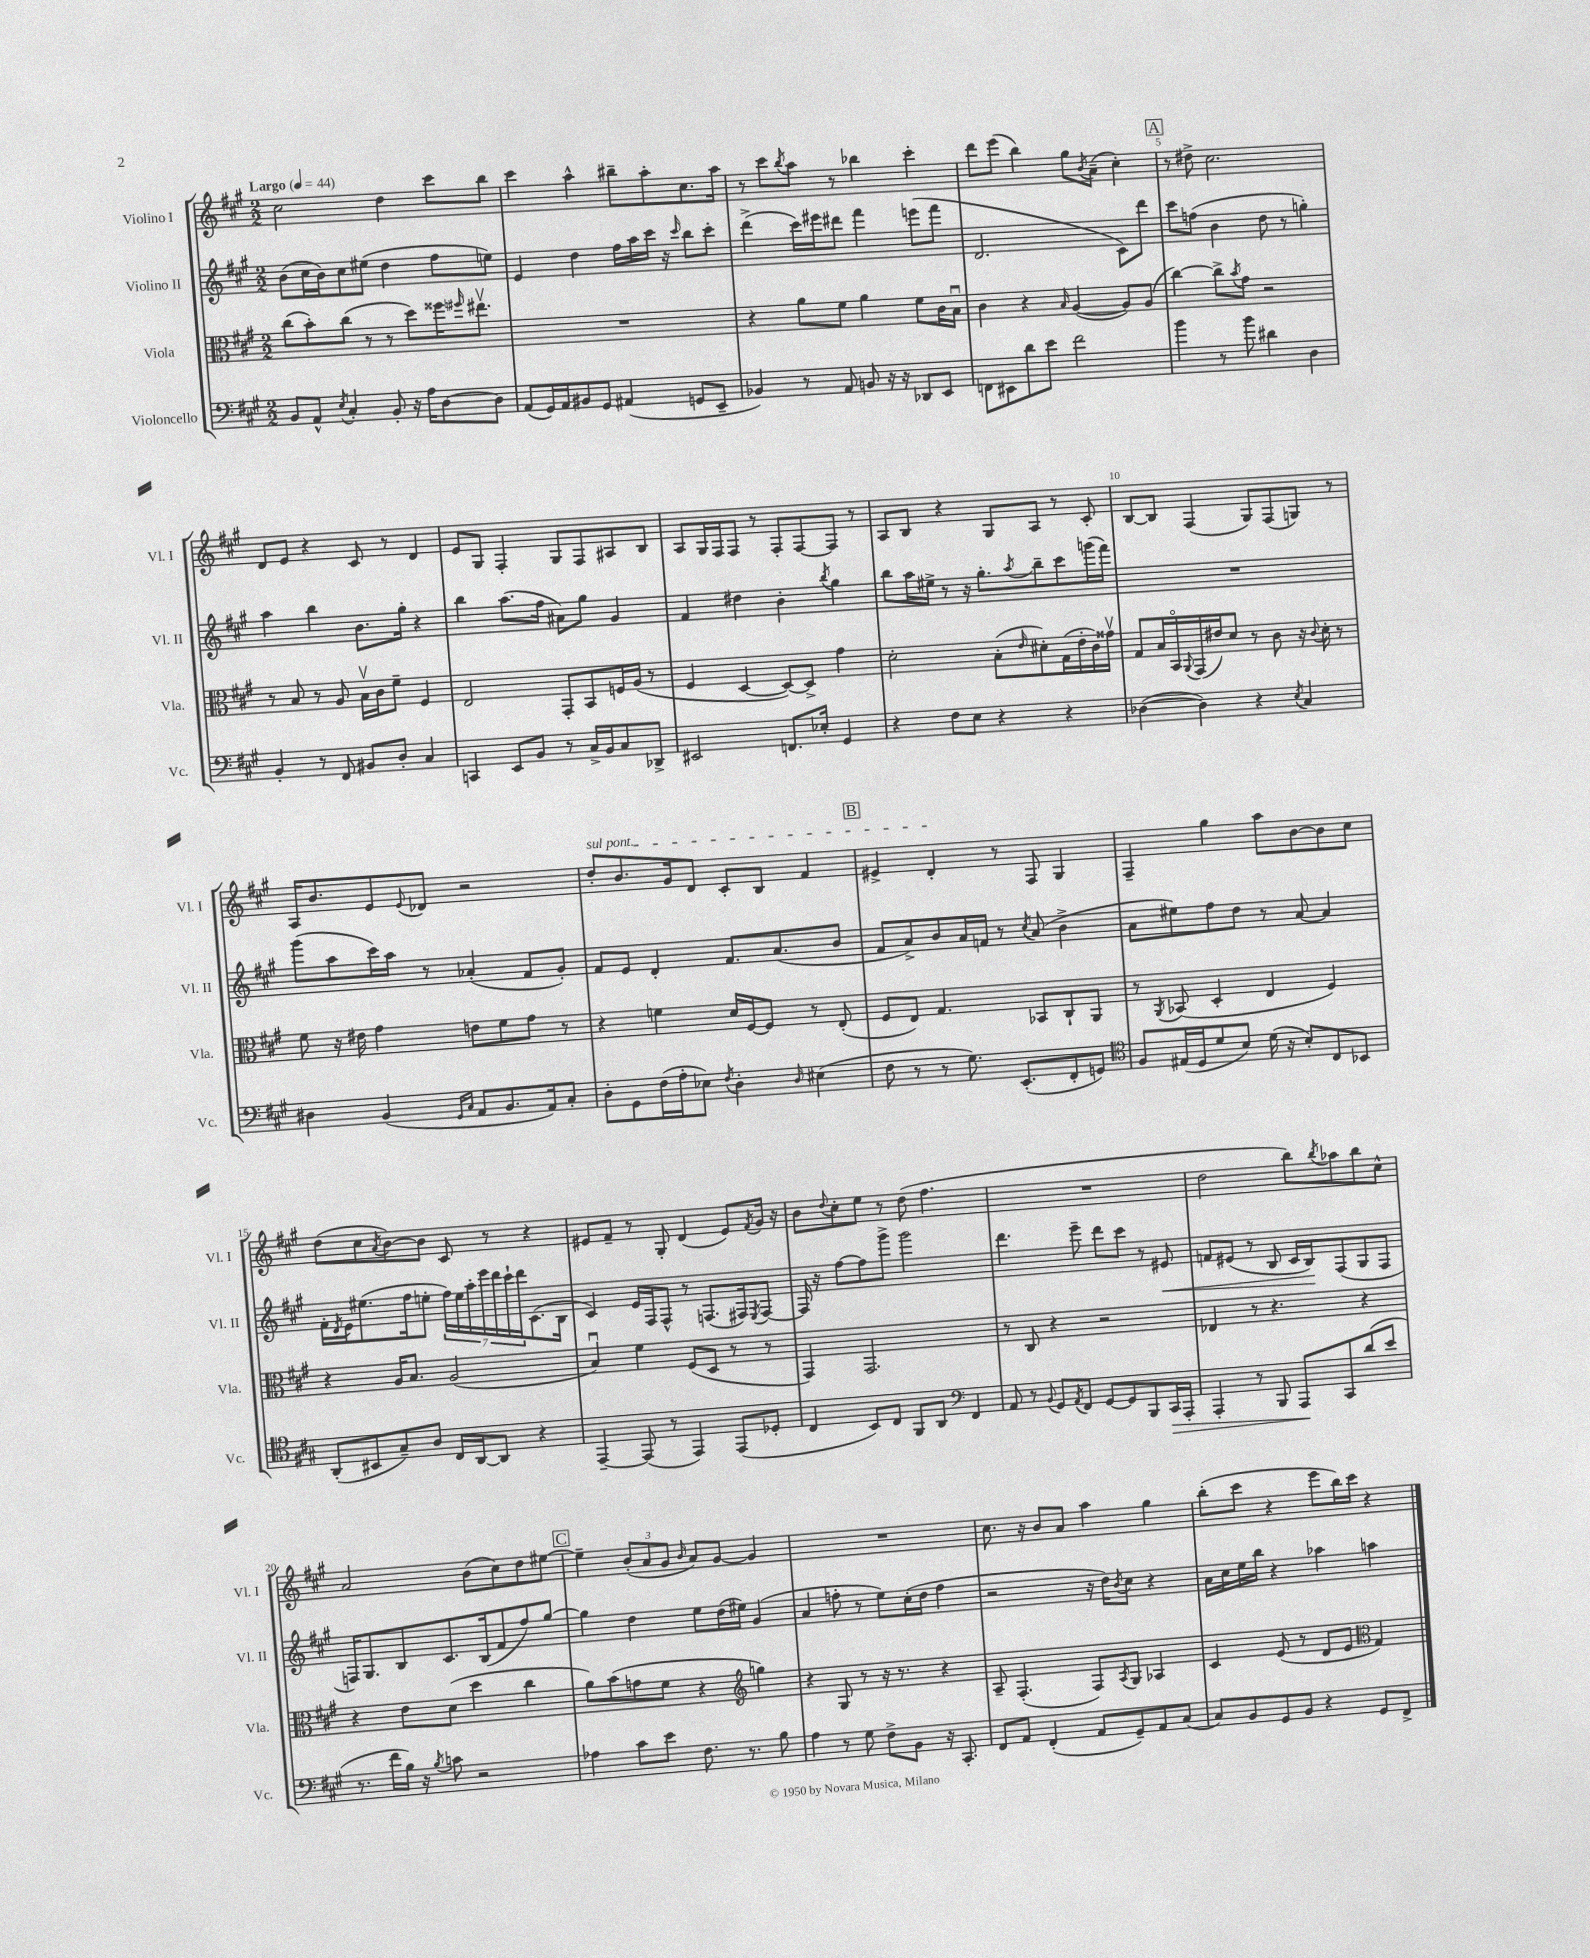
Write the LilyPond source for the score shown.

<<
\new StaffGroup <<
\new Staff = "s0" \with { instrumentName = "Violino I" shortInstrumentName = "Vl. I" } {
    \clef treble \key a \major \numericTimeSignature \time 2/2 \tempo "Largo" 4 = 44
    cis''2 d''4 cis'''8 b''8 |
    cis'''4 a''4-^ bis''8-- a''8-. cis''8. a''16 |
    r8 cis'''8 \acciaccatura { b''8 } a''8 r8 bes''4 cis'''4-. |
    d'''8 e'''8( b''4) gis''8 \acciaccatura { b'8 } a'8--( cis''4-.) |
    \mark \markup { \box "A" } r8 dis''8-> cis''2. |
    d'8 e'8 r4 cis'8 r8 d'4 |
    e'8 gis8 fis4-. gis8 fis8 ais8 b8 |
    a8 gis16 fis16 fis8 r8 fis8-. fis8~ fis8 r8 |
    a8 b8 r4 gis8 a8 r8 cis'8-. |
    b8~ b8 fis4( gis8) fis8( g8) r8 |
    a16 b'8. e'8 \appoggiatura { e'8 } des'8 r2 |
    \once \override TextSpanner.bound-details.left.text = \markup { \italic "sul pont." } d''8-.\startTextSpan b'8. gis'16 d'8 cis'8-. b8 fis'4 |
    \mark \markup { \box "B" } eis'4-> d'4-.\stopTextSpan r8 fis8 gis4 |
    fis4-- gis''4 a''8 b'8~ b'8 cis''8 |
    d''8( cis''8 \acciaccatura { a'8 } b'8~) b'8 cis'8 r8 r4 |
    eis'8 fis'8-- r8 gis8-. d'4( eis'8) \acciaccatura { fis'8 } gis'16 r16 |
    b'8 \appoggiatura { d''8 } cis''8-. e''8 r8 d''8( fis''4. |
    R1 |
    d''2 b''8) \acciaccatura { b''8 } aes''8 b''8 cis''8-^ |
    a'2 b'8( cis''8) d''8 eis''8~ |
    \mark \markup { \box "C" } eis''4-- \tuplet 3/2 { b'8-.( a'8 gis'8 } \grace { b'16 } a'8) gis'8~ gis'4 |
    R1 |
    cis''8. r16 b'8 a'8 a''4 gis''4 |
    b''8-.( cis'''8 r4 e'''8 b''16) cis'''16 r4 \bar "|." |
}
\new Staff = "s1" \with { instrumentName = "Violino II" shortInstrumentName = "Vl. II" } {
    \clef treble \key a \major \numericTimeSignature \time 2/2
    b'8( cis''16 b'16) cis''8 eis''8( d''4 fis''8 e''8) |
    e'4 d''4 fis''16 a''16 cis'''16 r16 \grace { cis'''16 } b''8 cis'''8-. |
    d'''4->( cis'''16) eis'''16 dis'''8 fis'''4 e'''8( fis'''8 |
    d'2. cis'8) d'''8 |
    \mark \markup { \box "A" } cis'''8 f''8( b'4 d''8 r8 g''4-.) |
    a''4 b''4 b'8. gis''16-. r4 |
    b''4 a''8.( fis''16 ais'8) gis''8 gis'4 |
    fis'4 dis''4 b'4-. \acciaccatura { b''8 } gis''4 |
    b''8 a''16 eis''16-> r8 r16 gis''8.-. \acciaccatura { a''8 } b''8-- cis'''8 g'''16( fis'''16) |
    R1 |
    gis'''8( a''8 cis'''16) a''16 r8 aes'4-.( fis'8 gis'8-.) |
    fis'8 e'8 d'4-. fis'8. a'8.( b'8 |
    \mark \markup { \box "B" } fis'8 a'8->) b'8 a'16 f'16 r8 \acciaccatura { cis''8 } a'8( b'4-> |
    a'8 eis''8) fis''8 d''8 r8 a'8~ a'4 |
    fis'16-. \acciaccatura { d'8 } e'16 eis''8.( fis''16 e''8-. \tuplet 7/4 { fis''16) e''16 a''16-. e'''16 d'''16 cis'''16-! d'''16 } cis'8.( b16 |
    cis'4) e'16 fis16 fis8-^ r8 f8.( fis16) \acciaccatura { e8 } fis8~ |
    fis16 r16 fis''8~ fis''8 gis'''8-> gis'''2 |
    d'''4. e'''8-- d'''8 cis'''8 r8 eis'8\< |
    f'8 eis'8( r8 b8 cis'16 b16\!) fis8( gis8 fis8 |
    f16) gis8. b8 cis'8. b16( fis'8 fis''8) gis''8~ |
    \mark \markup { \box "C" } gis''4 d''4 e''8 d''16( eis''16) gis'4( |
    a'4 f''8-. r8 e''8) cis''16-.( d''16 f''4 |
    r2 r16 d''16) \acciaccatura { b'8 } cis''8 r4 |
    a'16 cis''16 e''16 b''16 r4 aes''4 a''4 \bar "|." |
}
\new Staff = "s2" \with { instrumentName = "Viola" shortInstrumentName = "Vla." } {
    \clef alto \key a \major \numericTimeSignature \time 2/2
    cis''8( b'8-.) cis''8( r8 r8 d''8) fisis''16 \grace { fis''16 } eis''8.\upbow |
    R1 |
    r4 a'8 fis'8 a'4 fis'8 cis'16 b16\downbow |
    cis'4 r4 \grace { b16 } a4~( a8) a8( |
    \mark \markup { \box "A" } cis''4~) cis''8-> \acciaccatura { b'8 } gis'8 r2 |
    r8 b8 r8 a8 b16\upbow cis'16 fis'8-- fis4 |
    e2 gis,8-. b,8 f16 a16( r8 |
    fis4 d4~ d8~) d8-> gis'4 |
    d'2-. b8-.( \grace { e'16 } dis'8-.) gis16( e'16-. cis'16) gisis'16\upbow |
    gis8 b16 b,16\flageolet \appoggiatura { a,8 } gis,16( eis'16) d'8 r8 cis'8 r16 \appoggiatura { cis'8 } d'16-. r8 |
    fis'8 r16 eis'16 gis'4 e'8 fis'8 gis'8 r8 |
    r4 f'4 d'16 fis16~ fis8 r8 e8-.( |
    \mark \markup { \box "B" } fis8 e8) gis4. bes,8 cis8-! a,8 |
    r8 \acciaccatura { a,8 } bes,8( d4-. e4 fis4) |
    r4 a16 b8. a2( |
    b4\downbow) fis'4 fis8( d8 r8 r8 |
    gis,4) gis,2. |
    r8 cis8 r4 r2 |
    ees4 r8 r4. r4 |
    r4 e'8 d'8( d''4 cis''4 |
    \mark \markup { \box "C" } a'8) b'8( g'8 fis'8 r4 \clef treble g''4) |
    r4 gis8 r8 r16 r8. r4 |
    a8-- fis4.-.( fis8) \acciaccatura { a8 } gis8 aes4 |
    cis'4 e'8( r8 d'8 e'8 \clef alto gis4) \bar "|." |
}
\new Staff = "s3" \with { instrumentName = "Violoncello" shortInstrumentName = "Vc." } {
    \clef bass \key a \major \numericTimeSignature \time 2/2
    b,8 a,8-^ \acciaccatura { e8 } cis4-. b,8-. r16 a16 d8~ d8 |
    a,8( gis,16) a,16 bis,8 gis,8 ais,4( g,8 e,8-- |
    bes,4) r8 a,8 b,8 r16 r16 des,8 e,8 |
    f,8 eis,8 d'8 e'8 fis'2 |
    \mark \markup { \box "A" } b'4 r8 b'8 dis'4 d4 |
    b,4-. r8 fis,8 bis,8 d8-. cis4 |
    c,4 e,8 b,8 r8 cis16-> b,16 cis8 des,8-> |
    eis,2 f,8. ees16-. gis,4 |
    r4 fis8 e8 r4 r4 |
    des4~( des4) r4 \acciaccatura { e8 } cis4 |
    dis4 b,4( \grace { gis,16 cis16 } a,8 b,8. a,16) cis8-. |
    d8-. gis,8 fis16( a16-. ees8) \acciaccatura { fis8 } d4-. \grace { d16 } eis4( |
    \mark \markup { \box "B" } fis8 r8 r8 gis8.) e,8.-.( fis,8-. g,8) |
    \clef tenor fis8 eis16( d16 d'8 b8) d'16( r16 b8-.) cis8 bes,8 |
    a,8-.( bis,8 gis8--) a8 cis16 a,16~ a,8 r4 |
    e,4~-- e,8( r8 e,4) e,8( des8-. |
    cis4 b,8) cis8 fis,8 a,8 \clef bass fis,4 |
    a,8 r8 \appoggiatura { b,8 } gis,8 \acciaccatura { a,8 } fis,8 gis,8~ gis,8 b,,8 cis,16\> a,,16-. |
    a,,4-. r8 b,,8 a,,8\! cis,8 d'8( e'8 |
    r8. fis'16 b16) r16 \acciaccatura { b8 } c'8 r2 |
    \mark \markup { \box "C" } aes4 cis'8 e'8 fis8. r8. b8 |
    a4 r8 gis8 fis8-> b,8 r16 cis,8.-. |
    fis,8 a,8 fis,4-.( a,8 gis,8--) a,8 cis8( |
    cis8) b,8 gis,8 b,8 r4 gis,8 fis,8-> \bar "|." |
}
>>
>>
\layout { \context { \Score \override BarNumber.break-visibility = ##(#f #t #t) barNumberVisibility = #(every-nth-bar-number-visible 5) } }
